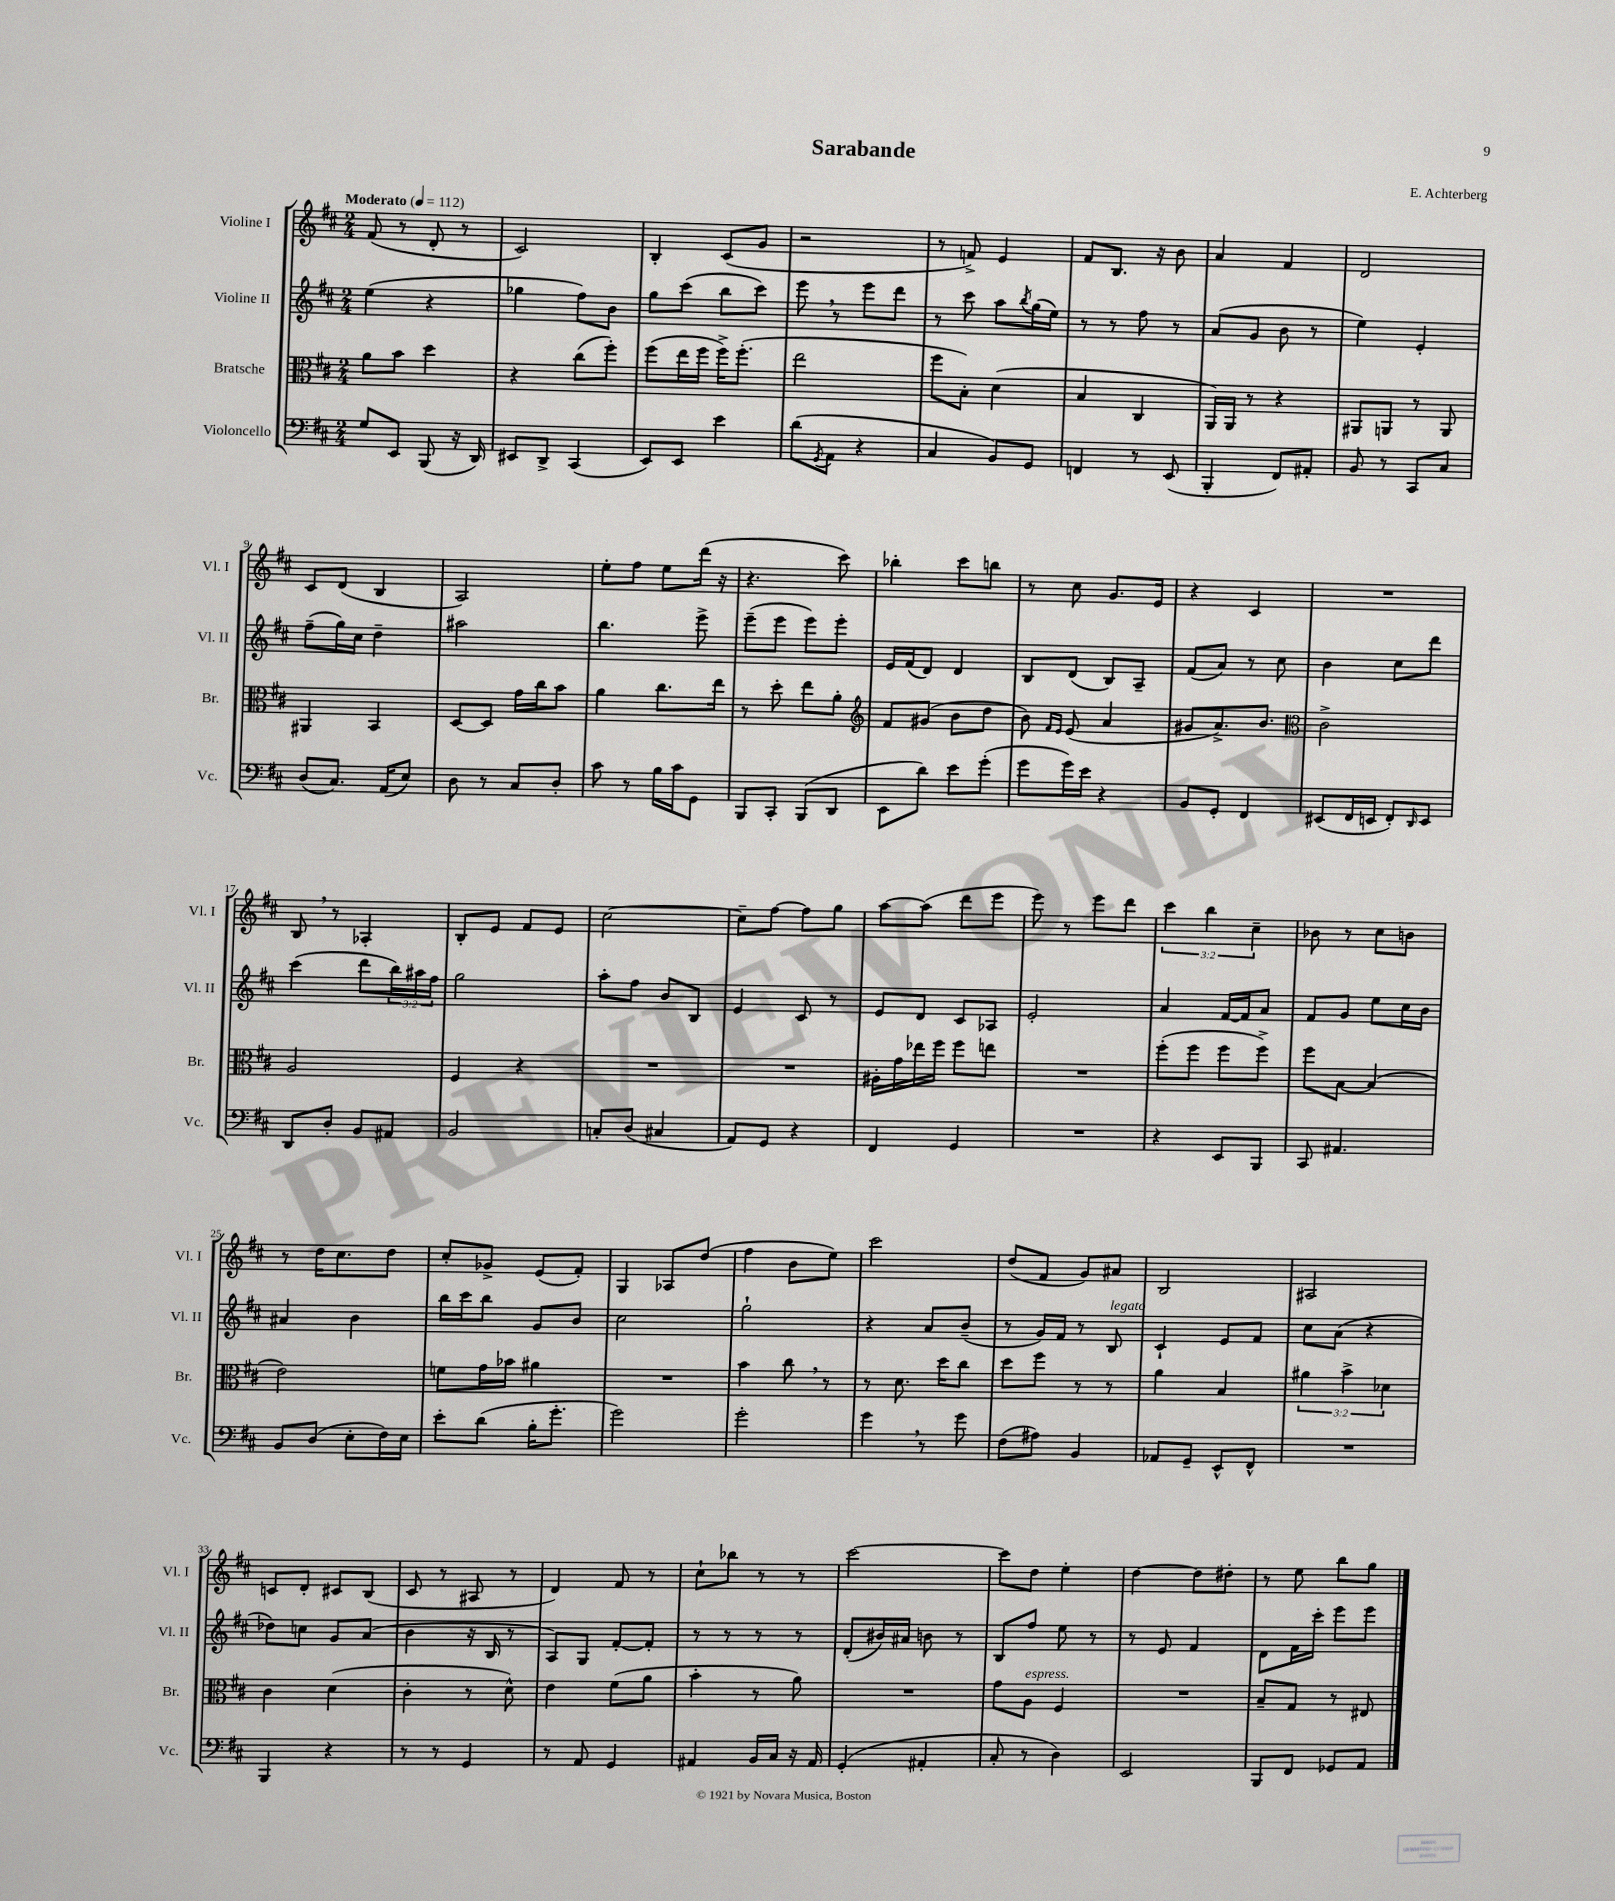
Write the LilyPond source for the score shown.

\header { title = "Sarabande" composer = "E. Achterberg" }
<<
\new StaffGroup <<
\new Staff = "s0" \with { instrumentName = "Violine I" shortInstrumentName = "Vl. I" } {
    \clef treble \key d \major \numericTimeSignature \time 2/4 \override Staff.TupletNumber.text = #tuplet-number::calc-fraction-text \tempo "Moderato" 4 = 112
    fis'8( r8 d'8-. r8 |
    cis'2) |
    b4-. cis'8( g'8 |
    r2 |
    r8 f'8->) e'4 |
    fis'8 b8. r16 b'8 |
    a'4 fis'4 |
    d'2 |
    cis'8 d'8( b4 |
    a2) |
    e''8-. fis''8 e''8 d'''16( r16 |
    r4. cis'''8) |
    bes''4-. cis'''8 b''8 |
    r8 cis''8 g'8. e'16 |
    r4 cis'4 |
    R2 |
    b8 \breathe r8 aes4-. |
    b8-. e'8 fis'8 e'8 |
    cis''2~ |
    cis''8-- fis''8~ fis''8 g''8 |
    a''8~ a''8( d'''8 e'''8 |
    e'''8) r8 e'''8 d'''8 |
    \tuplet 3/2 { cis'''4 b''4 cis''4-- } |
    bes'8 r8 cis''8 b'8 |
    r8 d''16 cis''8. d''8 |
    cis''8-. ges'8-> e'8( fis'8-.) |
    g4 aes8 d''8( |
    fis''4 b'8 e''8) |
    cis'''2 |
    d''8( fis'8 g'8) ais'8 |
    b2 |
    ais2 |
    c'8 d'8-. cis'8 b8( |
    cis'8 r8 ais8 r8 |
    d'4) fis'8 r8 |
    cis''8-! bes''8 r8 r8 |
    cis'''2~ |
    cis'''8 d''8 e''4-. |
    d''4~ d''8 dis''8-. |
    r8 e''8 b''8 g''8 \bar "|." |
}
\new Staff = "s1" \with { instrumentName = "Violine II" shortInstrumentName = "Vl. II" } {
    \clef treble \key d \major \numericTimeSignature \time 2/4 \override Staff.TupletNumber.text = #tuplet-number::calc-fraction-text
    e''4( r4 |
    ges''4 fis''8) b'8 |
    g''8 cis'''8( b''8 cis'''8) |
    e'''8 \breathe r8 e'''8 d'''8 |
    r8 cis'''8 a''8 \acciaccatura { b''8 } g''16( e''16) |
    r8 r8 fis''8 r8 |
    a'8( g'8 b'8 r8 |
    e''4) e'4-. |
    fis''8--( g''16) cis''16 d''4-- |
    ais''2 |
    b''4. e'''8-> |
    e'''8--( e'''8 e'''8) e'''8-. |
    e'16 fis'16( d'8) d'4 |
    b8 d'8( b8) a8-- |
    fis'8( a'8) r8 cis''8 |
    b'4 cis''8 d'''8 |
    cis'''4( d'''8 \tuplet 3/2 { b''16) ais''16 fis''16 } |
    g''2 |
    a''8-. fis''8 b'8 b8 |
    e'4 cis'8 r8 |
    e'8 d'8 cis'8 aes8 |
    e'2-. |
    a'4 fis'16~ fis'16 a'8 |
    fis'8 g'8 e''8 cis''16 b'16 |
    ais'4 b'4 |
    b''16 cis'''16 b''8 g'8 b'8 |
    cis''2 |
    g''2-! |
    r4 a'8 b'8--( |
    r8 g'16) fis'16 r8 b8^\markup { \italic "legato" } |
    cis'4-! e'8 fis'8 |
    cis''8 a'8( r4 |
    des''8) c''8 g'8 a'8( |
    b'4 r16 b16 r8 |
    a8) g8 fis'8~-. fis'8-. |
    r8 r8 r8 r8 |
    d'8-.( bis'16) ais'16 b'8 r8 |
    b8 fis''8 e''8 r8 |
    r8 e'8 fis'4 |
    d'8 fis'16 cis'''16-. e'''8 e'''8 \bar "|." |
}
\new Staff = "s2" \with { instrumentName = "Bratsche" shortInstrumentName = "Br." } {
    \clef alto \key d \major \numericTimeSignature \time 2/4 \override Staff.TupletNumber.text = #tuplet-number::calc-fraction-text
    a'8 b'8 d''4 |
    r4 cis''8( fis''8-.) |
    fis''8( e''16 fis''16 fis''16->) fis''8.-.( |
    e''2 |
    fis''8 b8-.) d'4( |
    b4 cis4 |
    a,16) a,16 r8 r4 |
    ais,8 a,8 r8 a,8 |
    ais,4 b,4 |
    d8~ d8 g'16 cis''16 b'8 |
    a'4 cis''8. e''16 |
    r8 d''8-. e''8 a'8-. |
    \clef treble fis'8 gis'8( b'8 d''8 |
    b'8) \grace { fis'16 e'16 } e'8( a'4 |
    gis'8 a'8.->) b'8. |
    \clef alto cis'2-> |
    a2 |
    fis4 r4 |
    R2 |
    R2 |
    ais16-. g'16 ees''16 fis''16 fis''8 e''8 |
    R2 |
    fis''8-.( fis''8 fis''8 fis''8->) |
    fis''8 b8~ b4( |
    e'2) |
    f'8 g'16 bes'16 ais'4 |
    R2 |
    b'4 cis''8 \breathe r8 |
    r8 d'8. d''16 cis''8 |
    d''8 fis''8 r8 r8 |
    a'4 b4 |
    \tuplet 3/2 { ais'4 b'4-> des'4 } |
    cis'4 d'4( |
    cis'4-. r8 d'8-^) |
    e'4 fis'8( a'8 |
    b'4-. r8 a'8) |
    R2 |
    g'8 a8^\markup { \italic "espress." } fis4 |
    R2 |
    b8-- g8 r8 eis8 \bar "|." |
}
\new Staff = "s3" \with { instrumentName = "Violoncello" shortInstrumentName = "Vc." } {
    \clef bass \key d \major \numericTimeSignature \time 2/4
    g8 e,8 b,,8( r16 d,16) |
    eis,8 d,8-> cis,4( |
    e,8) e,8 e'4 |
    d'8( \acciaccatura { g,8 } a,8 r4 |
    cis4 b,8) g,8 |
    f,4 r8 e,8( |
    b,,4-. fis,8) ais,8-. |
    b,8 r8 cis,8 cis8 |
    d8( cis8.) a,16( e8) |
    d8 r8 cis8 d8-. |
    cis'8 r8 b16 cis'16 g,8 |
    b,,8 cis,8-. b,,8( d,8 |
    e,8 d'8) e'8 g'8-.( |
    g'8 g'16) e'16 r4 |
    b,8 g,8-. fis,4 |
    eis,8( fis,16 e,16 fis,8-.) \grace { d,16 } e,8 |
    d,8 d8-. b,8 ais,8 |
    b,2 |
    c8-. d8( cis4 |
    a,8) g,8 r4 |
    fis,4 g,4 |
    R2 |
    r4 e,8 b,,8 |
    cis,8 ais,4. |
    b,8 d8( e8-. fis16) e16 |
    e'8-. d'8( b16-. g'8.-. |
    g'2) |
    g'2-. |
    g'4 \breathe r8 g'8 |
    fis8( ais8) b,4 |
    aes,8 g,8-- e,8-^ fis,8-^ |
    R2 |
    b,,4 r4 |
    r8 r8 g,4 |
    r8 a,8 g,4 |
    ais,4 b,16 cis16 r16 ais,16 |
    g,4-.( ais,4-. |
    cis8-. r8 d4) |
    e,2 |
    b,,8 fis,8 ges,8 a,8 \bar "|." |
}
>>
>>
